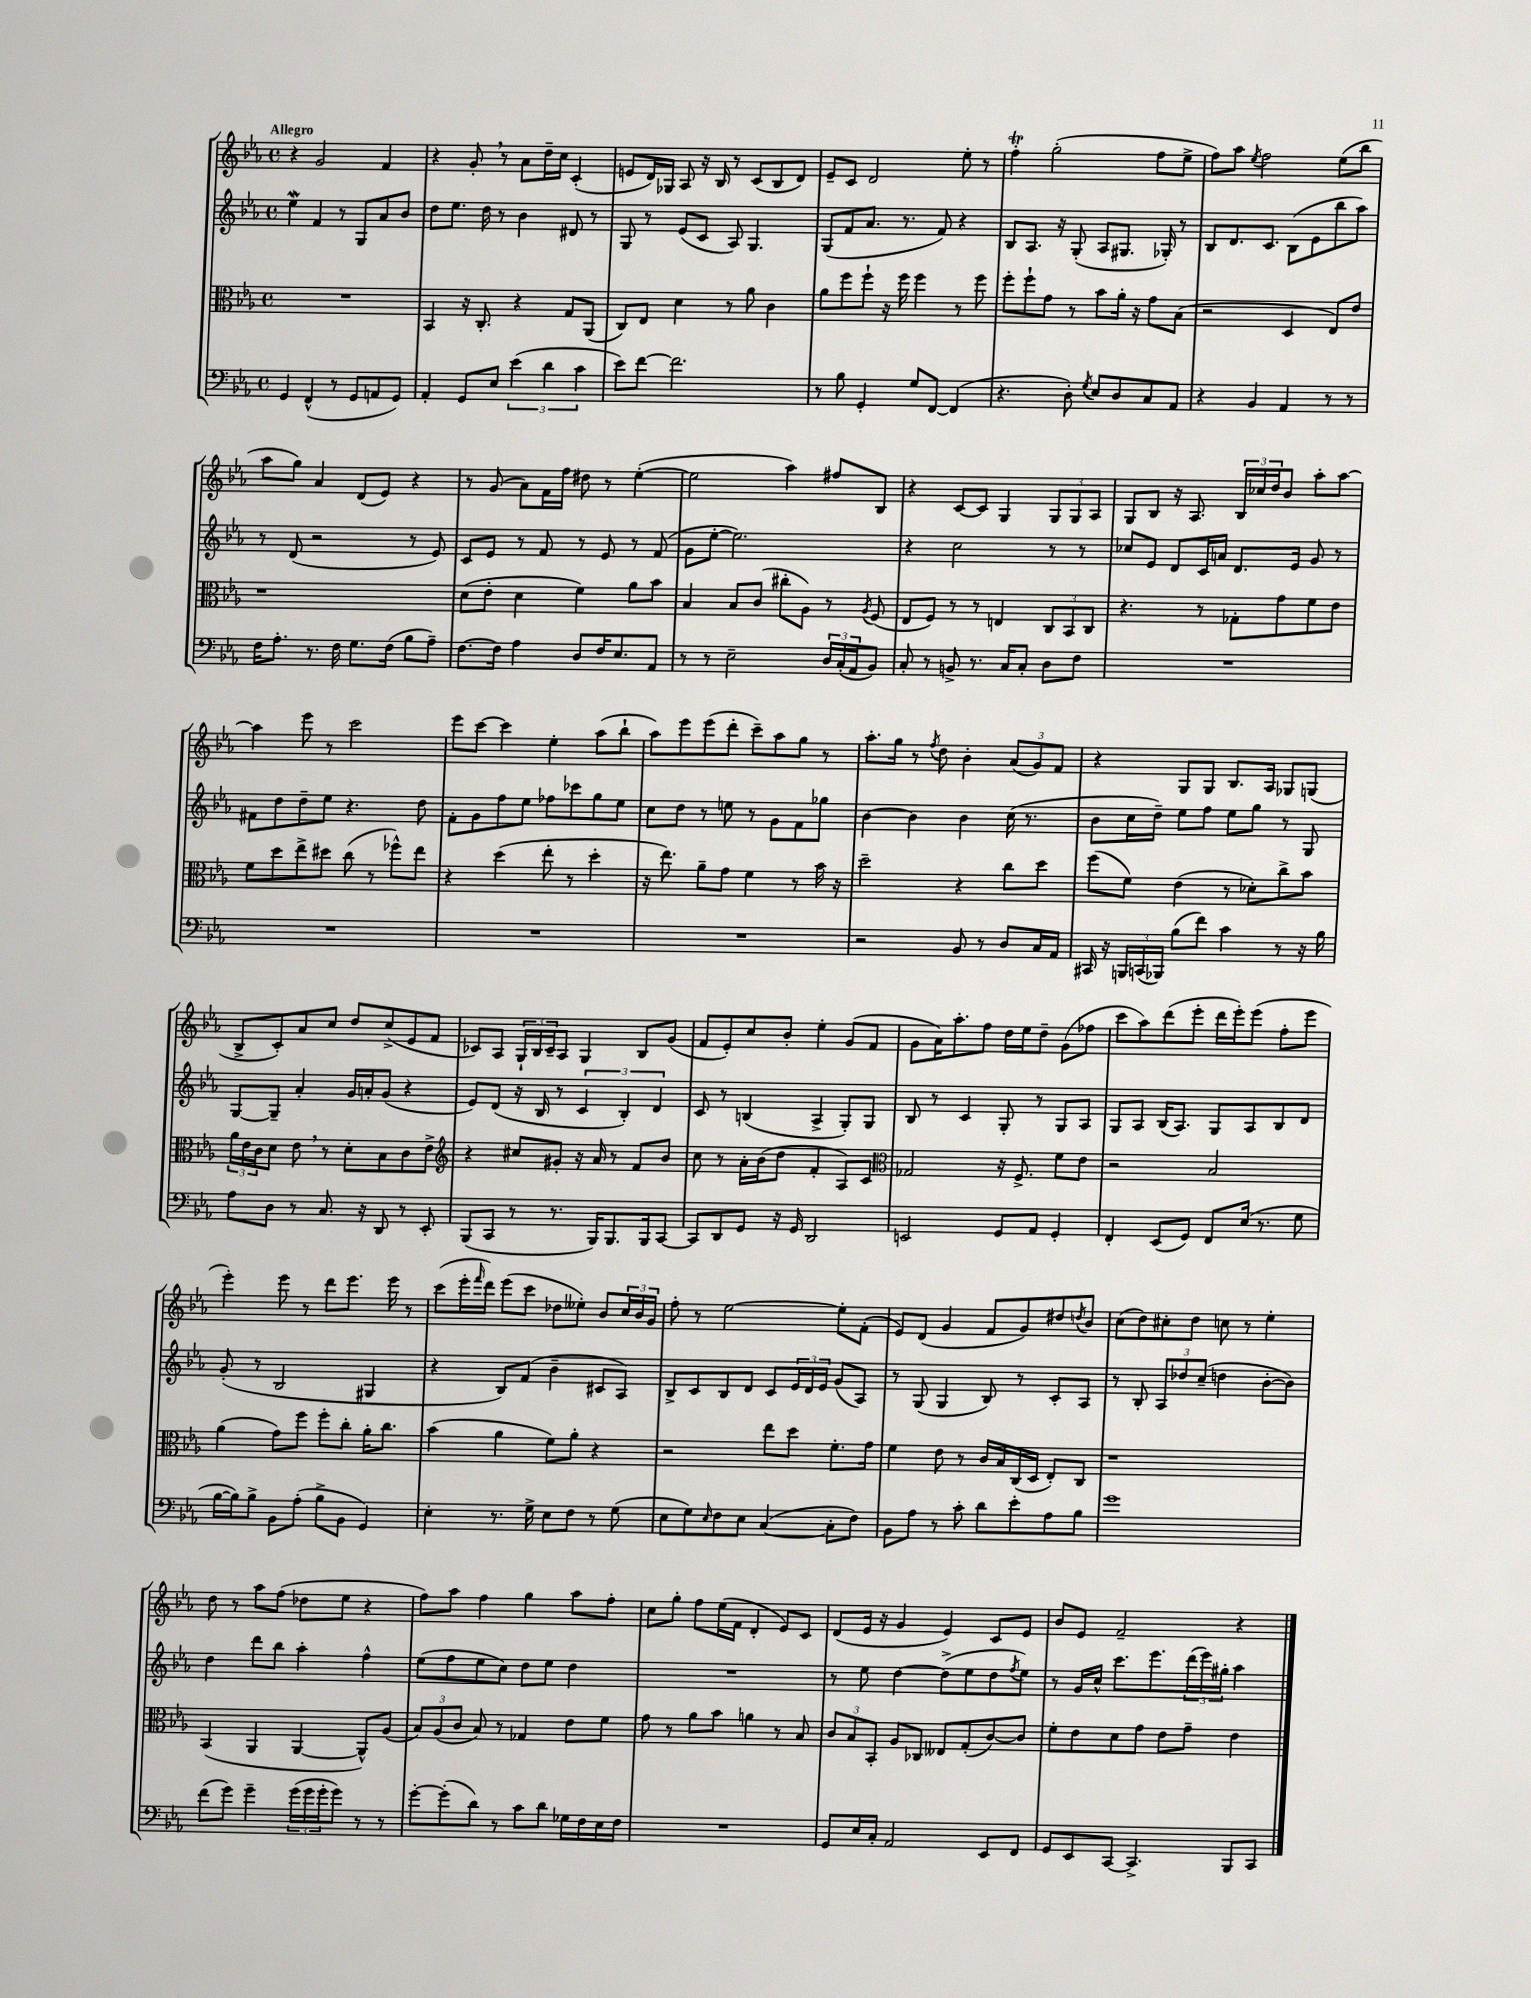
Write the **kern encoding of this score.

**kern	**kern	**kern	**kern
*part4	*part3	*part2	*part1
*staff4	*staff3	*staff2	*staff1
*clefF4	*clefC3	*clefG2	*clefG2
*k[b-e-a-]	*k[b-e-a-]	*k[b-e-a-]	*k[b-e-a-]
*M4/4	*M4/4	*M4/4	*M4/4
*met(c)	*met(c)	*met(c)	*met(c)
=1	=1	=1	=1
!	!	!	!LO:TX:a:B:t=Allegro
4GG/	1r	4ee-w\	4r
(4FF^^/	.	4f/	2g/
8r	.	8r	.
8GG/L	.	8G/L	.
8AAn/	.	8a-/	4f/
8GG/J)	.	8b-/J	.
=2	=2	=2	=2
4AA-'/	4BB-/	8dd\L	4r
.	.	8.ee-\J	.
8GG/L	16r	.	8g',/
.	8.C'/	16dd\	.
8E-/J	.	8r	8r
(6e-\	4r	4b-\	8a-\L
.	.	.	16dd~\L
6d\	.	.	.
.	.	.	16cc\JJ
.	8G/L	8d#X/	(4c'/
6c\	.	.	.
.	(8AA-/J	8r	.
=3	=3	=3	=3
8e-\L)	8C/L)	8G/	8en/L
[8f\J	8E-/J	8r	16d/L)
.	.	.	16G-X/JJ
2.f\]	4d\	(8e-/L	8A-/
.	.	8c/J	16r
.	.	.	16B-/
.	8r	8A-/)	8r
.	8a-\	4.G/	(8c/L
.	4c\	.	8B-/
.	.	.	8d/J)
=4	=4	=4	=4
8r	8a-\L	(8G/L	8e-~/L
8B-\	8ff\	8f/	8c/J
4GG'/	8ff`\J	8.a-/J	2d/
.	16r	.	.
.	16ff\	8.r	.
8G/L	4ff\	.	.
[8FF/J	.	8f/)	.
(4FF/]	8r	4r	8ee-'\
.	8ff\	.	8r
=5	=5	=5	=5
4.r	8ff'\L	8B-/L	4ffT'\
.	8ff`\	8.A-/J	.
.	8g\J	.	(2gg'\
.	.	16r	.
8D'\)	8r	(8G'/	.
8qG/	.	.	.
8E-/L	8b-\L	8A-/L	.
8D/	16a-'\Jk	8.G#X/J	.
.	16r	.	.
8C/	8g\L	.	8ff\L
.	.	16G-X'/)	.
8AA-/J	(8B-\J	8r	8ee-^\J
=6	=6	=6	=6
4r	2r	8B-/L	8ff\L)
.	.	8.d/	8aa-\J
.	.	.	8qee-/
4BB-/	.	.	2ff\
.	.	8.c/J	.
4AA-/	4D/	(8B-\L	.
.	.	8e-\	.
8r	8E-/L)	8bb-\	(8ee-\L
8r	8e-/J	8aa-\J)	8bb-\J
!!LO:LB:g=z
=7	=7	=7	=7
16F\KL	1r	8r	8aa-\L
8.A-'\J	.	.	.
.	.	(8d/	8gg\J)
8.r	.	2r	4a-/
16F\	.	.	.
8.G\L	.	.	(8d/L
.	.	.	8e-/J)
(16F\Jk	.	.	.
8B-\L	.	8r	4r
8A-~\J)	.	8e-/)	.
=8	=8	=8	=8
[8.F\L	(8d\L	8c/L	8r
.	8e-'\J	8e-/J	(8g/
16F\Jk]	.	.	.
4A-\	4d\	8r	8a-\L)
.	.	8f/	16f\L
.	.	.	16ff\JJ
8D/L	4f\)	8r	8dd#X\
16F/K	.	8e-/	8r
8.E-/	.	.	.
.	8a-\L	8r	([4ee-'\
8AA-/J	8b-\J	(8f/	.
=9	=9	=9	=9
8r	4B-/	8g\L	2ee-\]
8r	.	[8ee-'\J	.
2E-~\	8B-/L	2.ee-\])	.
.	(8c/J	.	.
.	8cc#X'\L	.	4aa-\)
.	8A-\J)	.	.
24D/LL	8r	.	8ff#X/L
(24C'/	.	.	.
24AA-/J	.	.	.
.	8qA-/	.	.
8BB-/J)	(8F/	.	8B-/J
=10	=10	=10	=10
8C'/	8E-/L	4r	4r
8r	8F/J)	.	.
8BBn^/	8r	2cc\	[8c/L
8.r	8r	.	8c/J]
.	4En/	.	4G/
16C/KL	.	.	.
8C'/J	.	.	.
8D\L	12C/L	8r	12G/L
.	12BB-/	.	12G/
8F\J	.	8r	.
.	12C/J	.	12A-/J
=11	=11	=11	=11
1r	4.r	8cc-X/L	8G/L
.	.	8e-/J	8B-/J
.	.	8d/L	16r
.	.	.	8.A-/
.	8r	16c/L	.
.	.	16an/JJ	.
.	8G-X'\L	8.d/L	24B-/LL
.	.	.	24cc-X/
.	.	.	24dd/J
.	8g\	.	8b-/J
.	.	16e-/Jk	.
.	8f\	8g/	8aa-'\L
.	8e-\J	8r	[8aa-\J
!!LO:LB:g=z
=12	=12	=12	=12
1r	8f\L	8f#X\L	4aa-\]
.	8dd\	8dd\	.
.	8ee-^\	8dd~\	8eee-\
.	8dd#X\J	8ee-\J	8r
.	(8cc\	4.r	2ccc\
.	8r	.	.
.	8ff-X^^\L)	.	.
.	8ee-\J	8dd\	.
=13	=13	=13	=13
1r	4r	8f'\L	8eee-\L
.	.	8g\	[8ccc\J
.	(4dd\	8ff\	4ccc\]
.	.	8ee-\J	.
.	8ee-'\	8ff-X\L	4ee-'\
.	8r	8ccc-X\	.
.	4dd'\	8gg\	(8aa-\L
.	.	8ee-\J	8bb-`\J
=14	=14	=14	=14
1r	16r	8cc\L	8aa-\L)
.	8.ee-\)	.	.
.	.	8dd\J	8eee-\
.	8a-~\L	8r	(8eee-\
.	8g\J	8een\	8ddd'\J
.	4f\	8r	8ccc~\L)
.	.	8g\L	8aa-\
.	8r	8f\	8gg\J
.	16b-\	8gg-X\J	8r
.	16r	.	.
=15	=15	=15	=15
2r	2dd~\	[4b-\	8.aa-'\L
.	.	.	16gg\Jk
.	.	4b-\]	8r
.	.	.	8qff/
.	.	.	8dd\
8BB-/	4r	4b-\	4b-'\
8r	.	.	.
8D/L	8cc\L	(16cc\	(12a-/L
.	.	8.r	.
.	.	.	12g/)
16C/L	8dd\J	.	.
.	.	.	12f/J
16AA-/JJ	.	.	.
=16	=16	=16	=16
16CC#X/	(8ff\L	8b-\L	4r
16r	.	.	.
24BBBn/LL	8f\J)	16cc\L	.
(24CCn/	.	.	.
.	.	16dd~\JJ)	.
24BBB-X/JJ)	.	.	.
(8B-\L	(4e-\	8ee-\L	8G/L
8f\J)	.	8ff\J	8G/J
4c\	8r	8ee-\L	8.B-/L
.	8d-X'\L)	8gg\J	.
.	.	.	16A-/Jk
8r	8cc^\	8r	8G-X/L
16r	8b-\J	8G/	(8Gn/J
16B-\	.	.	.
!!LO:LB:g=z
=17	=17	=17	=17
8A-\L	24a-\LL	[8G/L	8B-^/L
.	24e-\	.	.
.	24c\J	.	.
8D\J	8d\J	8G~/J]	8c'/)
8r	8e-,\	4a-'/	8a-/
8.C/	8r	.	8cc/J
.	8d'\L	16g/LL	8dd/L
16r	.	16an'/J	.
8DD/	8B-\	(8g/J	(8cc^/
8r	8c\	4r	8e-/
8EE-'/	8e-^\J	.	8f/J
=18	=18	=18	=18
*	*clefG2	*	*
(8BBB-/L	4r	8e-/L)	8c-X/L)
8CC/J	.	(8d/J	8A-/J
8r	8cc#X/L	16r	24G`/LL
.	.	.	24B-/
.	.	16B-/	.
.	.	.	24c-~/J
8.r	8g#X'/J	8r	8A-/J
.	16r	6c/	4G/
16BBB-/KL)	16a-/	.	.
8.BBB-/	8r	.	.
.	.	6B-'/)	.
.	8f/L	.	8B-/L
16BBB-/k	.	.	.
.	.	6d/	.
[8CC/J	8b-/J	.	(8g/J
=19	=19	=19	=19
8CC/L]	8cc\	8c/	8f/L
8DD/	8r	8r	8e-'/)
8GG/J	16a-'\LL	(4Bn/	8cc/
.	(16b-\J	.	.
16r	8dd\J	.	8b-'/J
16GG/	.	.	.
2DD/	4f'/	4A-^/	4ee-'\
.	8A-/L)	8G'/L)	(8g/L
.	8c/J	8G/J	8f/J
=20	=20	=20	=20
*	*clefC3	*	*
2EEn/	2G-X/	8B-/	8g\L
.	.	8r	16a-\K)
.	.	.	8.aa-'\
.	.	4c/	.
.	.	.	8ff\J
8GG/L	16r	8G'/	16dd\LL
.	8.F^/	.	16ee-\J
8AA-/J	.	8r	8dd~\J
4GG'/	8f\L	8G/L	(8g\L
.	8e-\J	8A-/J	8ff-X\J
=21	=21	=21	=21
4FF'/	2r	8G/L	8ccc\L
.	.	8A-/J	8aa-\)
(8EE-/L	.	(16B-/KL	(8ddd\
.	.	8.A-/J)	.
8GG/J)	.	.	8eee-'\J
8FF/L	2B-/	8G/L	16ddd\LL
.	.	.	16eee-'\J)
(16E-/Jk	.	8A-/	(8eee-\J
8.r	.	.	.
.	.	8B-/	8ff'\L
8G\	.	8d/J	8eee-\J
!!LO:LB:g=z
=22	=22	=22	=22
[16B-\LL	(4a-\	(8g'/	4eee-'\)
16B-\J])	.	.	.
8B-^\J	.	8r	.
8BB-\L	8g\L)	2B-/	8eee-\
(8A-'\J	8ff\J	.	8r
8B-^\L	8ff'\L	.	8ddd\L
8BB-\J	8cc'\J	.	8.eee-\J
4GG/)	16a-'\KL	4G#X/	.
.	8.cc\J	.	16eee-\
.	.	.	8r
=23	=23	=23	=23
4E-'\	(4b-\	4r	(8ccc\L
.	.	.	16eee-'\L
.	.	.	16qqfff/
.	.	.	16ddd\JJ)
8.r	4a-\	8B-/L)	(8eee-\L
.	.	(8f/J	8ccc\J
16G^\	.	.	.
8E-\L	8f\L)	4b-~\	8dd-X\L
8F\J	8a-'\J	.	8ee--X'\J)
8r	4r	8c#X/L	8b-/L
(8G\	.	8A-/J)	24cc/L
.	.	.	24b-/
.	.	.	24g/JJ
=24	=24	=24	=24
8E-\L	2r	8B-^/L	8ff'\
8G\)	.	8c/	8r
16qqE-/	.	.	.
8F\	.	8B-/	[2ee-\
8E-\J	.	8d/J	.
([4C/	8ee-\L	8c/L	.
.	8dd\J	24e-/L	.
.	.	24d/	.
.	.	24e-/JJ	.
8C'\L]	8.f'\L	(8g/L	8ee-'\L]
8F\J)	.	8A-/J)	(8f'\J
.	16g\Jk	.	.
=25	=25	=25	=25
8BB-\L	4f\	8r	8e-/L)
8A-\J	.	(8G/	(8d/J
8r	8e-\	4G/	4g/
8c'\	8r	.	.
8d\L	16c/LL	8B-/)	8f/L
.	16B-/	.	.
8e-'\	(16C/	8r	8g/)
.	16D/JJ	.	.
8A-\	8E-'/L)	8c'/L	8dd#X/
.	.	.	8qddn/
8B-\J	8C/J	8A-/J	8b-/J
=26	=26	=26	=26
1g	1r	8r	(8cc\L
.	.	8B-'/	8dd\)
.	.	12A-/L	8cc#X'\
.	.	12dd-X/	.
.	.	.	8dd\J
.	.	(12cc~/J	.
.	.	4ddn\	8ccn\
.	.	.	8r
.	.	[8b-'\L	4ee-'\
.	.	8b-\J])	.
!!LO:LB:g=z
=27	=27	=27	=27
(8f\L	(4BB-/	4dd\	8dd\
8g\J)	.	.	8r
4g~\	4AA-/	8ddd\L	8aa-\L
.	.	8bb-\J	(8ff\J
(24g\LL	[4AA-/	4aa-'\	8dd-X\L
24g\	.	.	.
24g'\J	.	.	.
8g\J)	.	.	8ee-\J
8r	8AA-^^/L])	4ff^^\	4r
8r	(8A-/J	.	.
=28	=28	=28	=28
[8g'\L	12B-/L)	(8ee-\L	8ff\L)
.	(12A-/	.	.
(8g'\]	.	8ff\	8aa-\J
.	12c/J	.	.
8d\J)	8B-/)	8ee-\	4ff\
8r	8r	8cc\J)	.
8c\L	4G-X/	8dd\L	4gg\
8d\J	.	8ee-\J	.
16G-X\LL	8e-\L	4dd\	8aa-\L
16F\	.	.	.
16E-\	8f\J	.	8ff'\J
16F\JJ	.	.	.
=29	=29	=29	=29
1r	8g\	1r	8cc\L
.	8r	.	8gg'\J
.	8a-\L	.	8ff\L
.	8b-\J	.	(16ee-\L
.	.	.	16f\JJ
.	4an\	.	4d'/
.	8r	.	8e-/L)
.	8B-/	.	8c/J
=30	=30	=30	=30
8GG/L	12c/L	8r	(8d/L
.	12B-/	.	.
16E-/L	.	8ee-\	16e-/Jk
.	12BB-'/J	.	.
16C'/JJ	.	.	16r
2AA-/	8A-/L	[4dd\	4g/
.	8C-X/J	.	.
.	8E--X/L	(8dd^\L]	4e-/)
.	(8G'/	8ee-\	.
8EE-/L	[8c/)	8dd\	8c/L
.	.	8qff/	.
8FF/J	8c/J]	8ee-\J)	8e-/J
=31	=31	=31	=31
8GG/L	8f'\L	8r	8b-/L
8EE-/	8e-\	16g/LL	8e-/J
.	.	16cc^^/JJ	.
[8CC/J	8d\	8.ccc\L	2f~/
4.CC^/]	8g\J	.	.
.	.	8.eee-\	.
.	8e-\L	.	.
.	8g~\J	(24ddd\L	.
.	.	24eee-\)	.
.	.	24gg#X'\JJ	.
8BBB-/L	4e-\	4aa-\	4r
8CC/J	.	.	.
==	==	==	==
*-	*-	*-	*-
